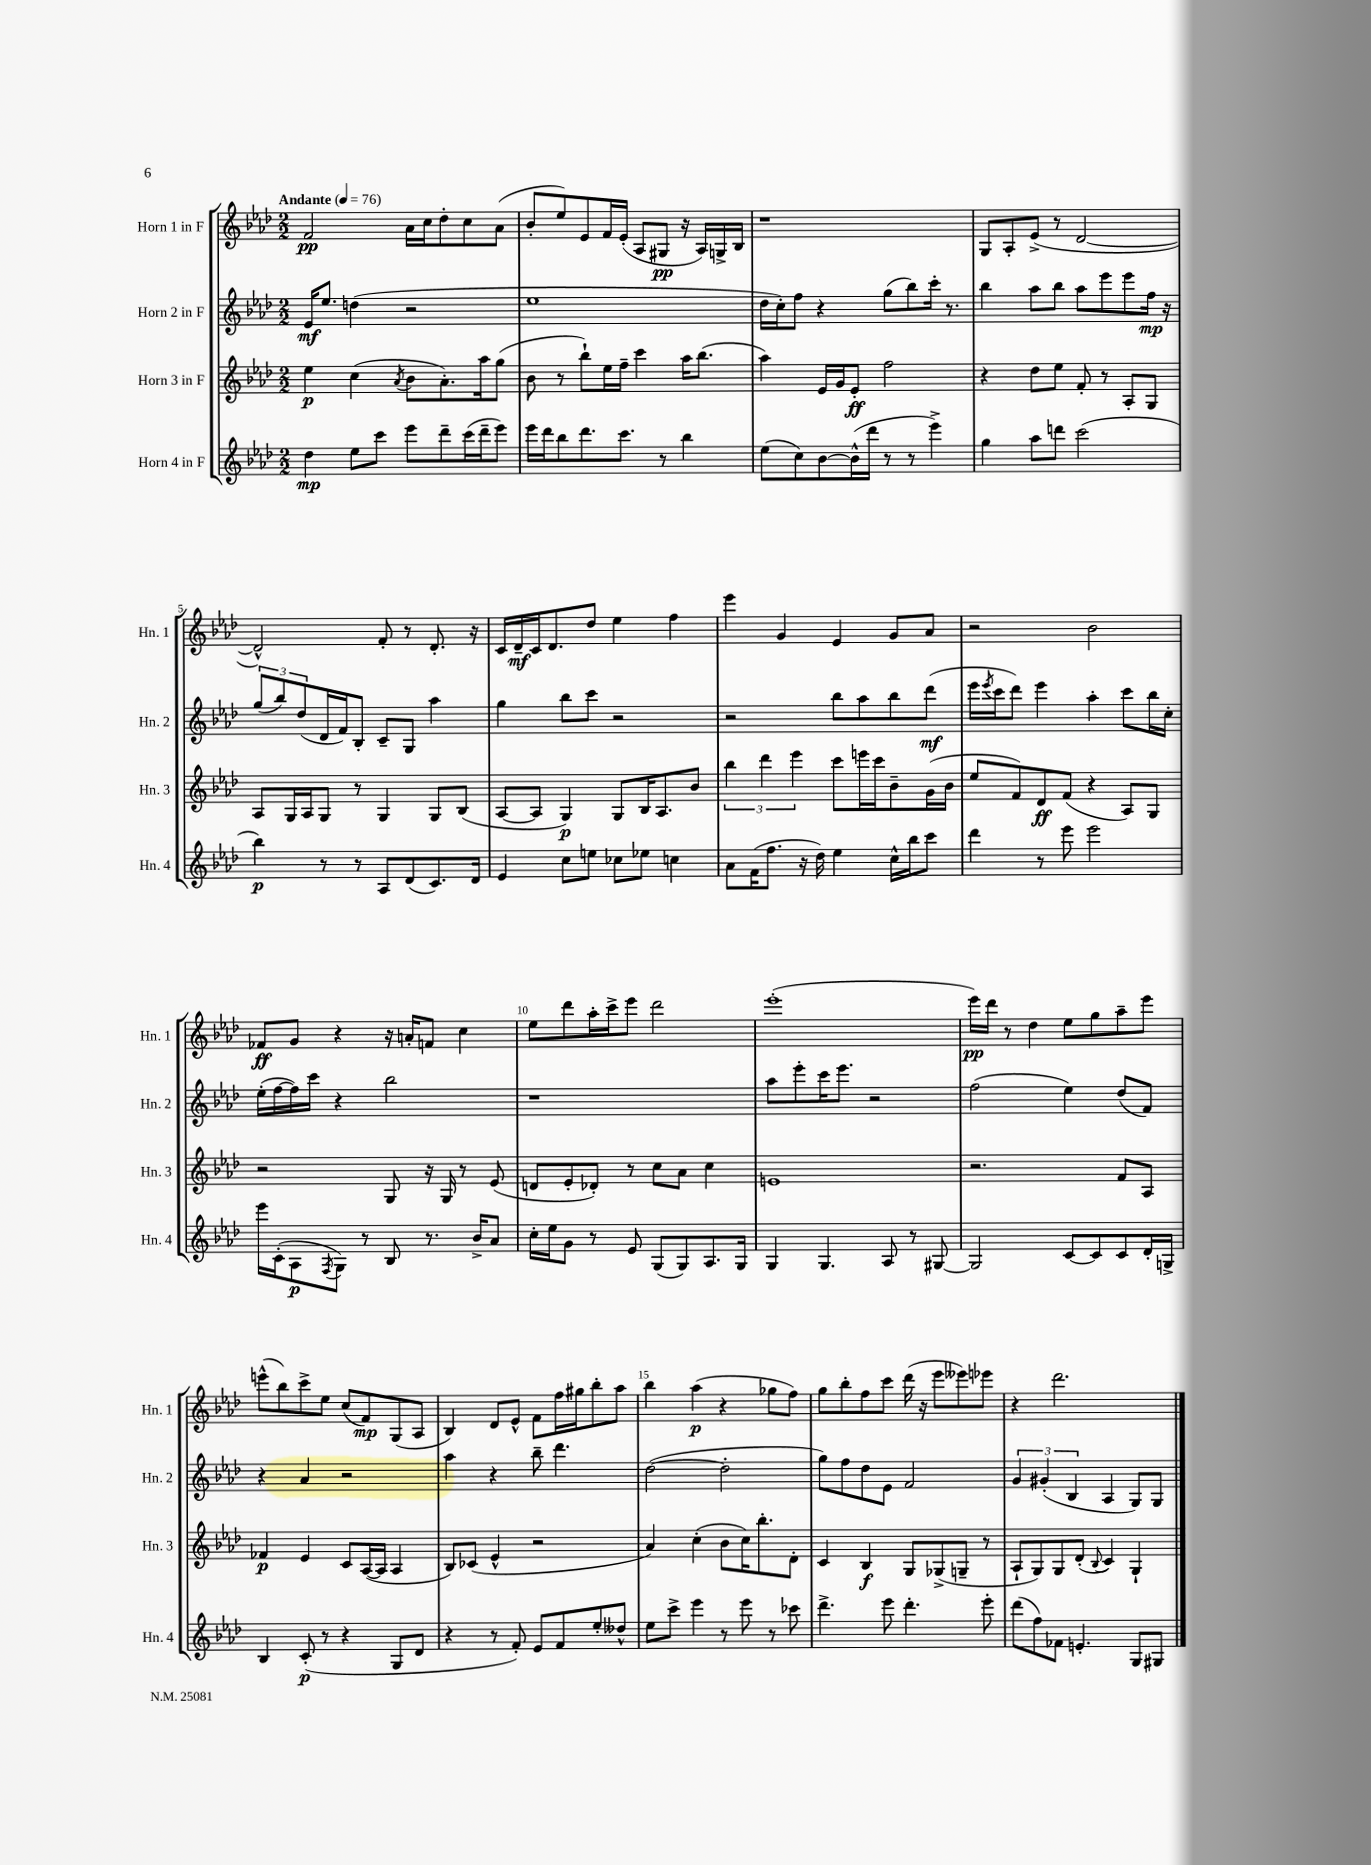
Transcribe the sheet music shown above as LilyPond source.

<<
\new StaffGroup <<
\new Staff = "s0" \with { instrumentName = "Horn 1 in F" shortInstrumentName = "Hn. 1" } {
    \clef treble \key aes \major \numericTimeSignature \time 2/2 \tempo "Andante" 4 = 76
    f'2\pp aes'16 c''16 des''8-. c''8 aes'8( |
    bes'8-. ees''8) ees'8 f'16 ees'16-.( aes8 gis8\pp r16 aes16) g16-> bes16 |
    r1 |
    g8 aes8-. ees'8->( r8 des'2~ |
    des'2-^) f'8-. r8 des'8.-. r16 |
    c'16 des'16--\mf c'16 des'8. des''8 ees''4 f''4 |
    ees'''4 g'4 ees'4 g'8 aes'8 |
    r2 bes'2 |
    fes'8\ff g'8 r4 r16 a'16-. f'8 c''4 |
    ees''8 des'''8 aes''16-. c'''16-> ees'''8 des'''2 |
    ees'''1-.( |
    ees'''16\pp) des'''16 r8 des''4 ees''8 g''8 aes''8-- ees'''8 |
    e'''8-^( bes''8) c'''8-> ees''8 c''8( f'8\mp) g8( aes8 |
    bes4) des'8 ees'8-^ f'8 f''16 gis''16 bes''8-. aes''8 |
    bes''4 aes''4\p( r4 ges''8 f''8) |
    g''8 bes''8-. f''8 c'''8 des'''16( r16 ees'''8 eeses'''8) ees'''8 |
    r4 des'''2. \bar "|." |
}
\new Staff = "s1" \with { instrumentName = "Horn 2 in F" shortInstrumentName = "Hn. 2" } {
    \clef treble \key aes \major \numericTimeSignature \time 2/2
    ees'16\mf ees''8. d''4( r2 |
    ees''1 |
    des''16 c''16-.) f''8 r4 g''8( bes''8) c'''16-. r8. |
    bes''4 aes''8 bes''8 aes''8 ees'''8 ees'''8 f''16\mp r16 |
    \tuplet 3/2 { g''8( bes''8) des''8( } des'16 f'16) bes8-. c'8-- g8 aes''4 |
    g''4 bes''8 c'''8 r2 |
    r2 bes''8 aes''8 bes''8 des'''8\mf( |
    ees'''16 \acciaccatura { ees'''8 } c'''16 des'''8) ees'''4 aes''4-. c'''8 bes''16 c''16-. |
    ees''16-.( f''16~ f''16) c'''16 r4 bes''2 |
    r1 |
    aes''8 ees'''8-. c'''16 ees'''8. r2 |
    f''2( ees''4) des''8( f'8) |
    r4 aes'4 r2 |
    aes''4 r4 bes''8-- des'''4. |
    des''2~( des''2-. |
    g''8) f''8 des''8 ees'8 f'2 |
    \tuplet 3/2 { g'4 gis'4-.( bes4 } aes4 g8) g8 \bar "|." |
}
\new Staff = "s2" \with { instrumentName = "Horn 3 in F" shortInstrumentName = "Hn. 3" } {
    \clef treble \key aes \major \numericTimeSignature \time 2/2
    ees''4\p c''4( \acciaccatura { aes'8 } bes'8 aes'8.-.) aes''16 g''8( |
    bes'8 r8 bes''8-!) ees''16 f''16-- c'''4 aes''16 bes''8.( |
    aes''4) ees'16 g'16 ees'8-.\ff f''2 |
    r4 des''8 ees''8 f'8-. r8 aes8-. g8 |
    aes8 g16 aes16 g8 r8 g4 g8 bes8( |
    aes8~ aes8 g4\p) g8 bes16 aes8. bes'8 |
    \tuplet 3/2 { bes''4 des'''4 ees'''4 } c'''8 e'''16 c'''16 bes'8-- g'16( bes'16 |
    ees''8 f'8) des'8\ff f'8( r4 aes8) g8 |
    r2 g8 r16 g16 r8 ees'8( |
    d'8 ees'8-. des'8-.) r8 c''8 aes'8 c''4 |
    e'1 |
    r2. f'8 aes8 |
    fes'4\p ees'4 c'8 aes16~( aes16 aes4 |
    bes8) ces'8( ees'4-^ r2 |
    aes'4) c''4-.( bes'8 c''16) bes''8.-. des'8-. |
    c'4 bes4\f g8 ges8->( g8-- r8 |
    aes8-! g8) g8 des'8-.( \appoggiatura { bes8 } c'4) g4-! \bar "|." |
}
\new Staff = "s3" \with { instrumentName = "Horn 4 in F" shortInstrumentName = "Hn. 4" } {
    \clef treble \key aes \major \numericTimeSignature \time 2/2
    des''4\mp ees''8 c'''8 ees'''8 des'''8-- c'''16( des'''16-- ees'''8) |
    ees'''16 des'''16 bes''8 des'''8. c'''8. r8 bes''4 |
    ees''8( c''8) bes'8~ bes'16-^( des'''16 r8 r8 ees'''4->) |
    g''4 aes''8 d'''8 c'''2( |
    bes''4\p) r8 r8 aes8 des'8( c'8.) des'16 |
    ees'4 c''8 e''8 ces''8 ees''8 c''4 |
    aes'8 f'16( f''8. r16 des''16) ees''4 c''16-^ bes''16 c'''8 |
    des'''4 r8 ees'''8 ees'''2 |
    ees'''16 c'16-.( aes8\p \acciaccatura { f8 } g8) r8 bes8 r8. bes'16-> aes'8 |
    c''16-. ees''16 g'8 r8 ees'8 g8( g8) aes8. g16 |
    g4 g4. aes8 r8 gis8~ |
    gis2 c'8~ c'8 c'8 des'16-. g16-> |
    bes4 c'8-.\p( r8 r4 g8 des'8 |
    r4 r8 f'8-.) ees'8 f'8 ees''8-. deses''8-^ |
    ees''8 c'''8-> ees'''4 r8 ees'''8 r8 ces'''8 |
    des'''4.-> ees'''8 des'''4.-. ees'''8-. |
    des'''8( f''8) fes'8 e'4.-. g8 gis8 \bar "|." |
}
>>
>>
\layout { \context { \Score \override BarNumber.break-visibility = ##(#f #t #t) barNumberVisibility = #(every-nth-bar-number-visible 5) } }
